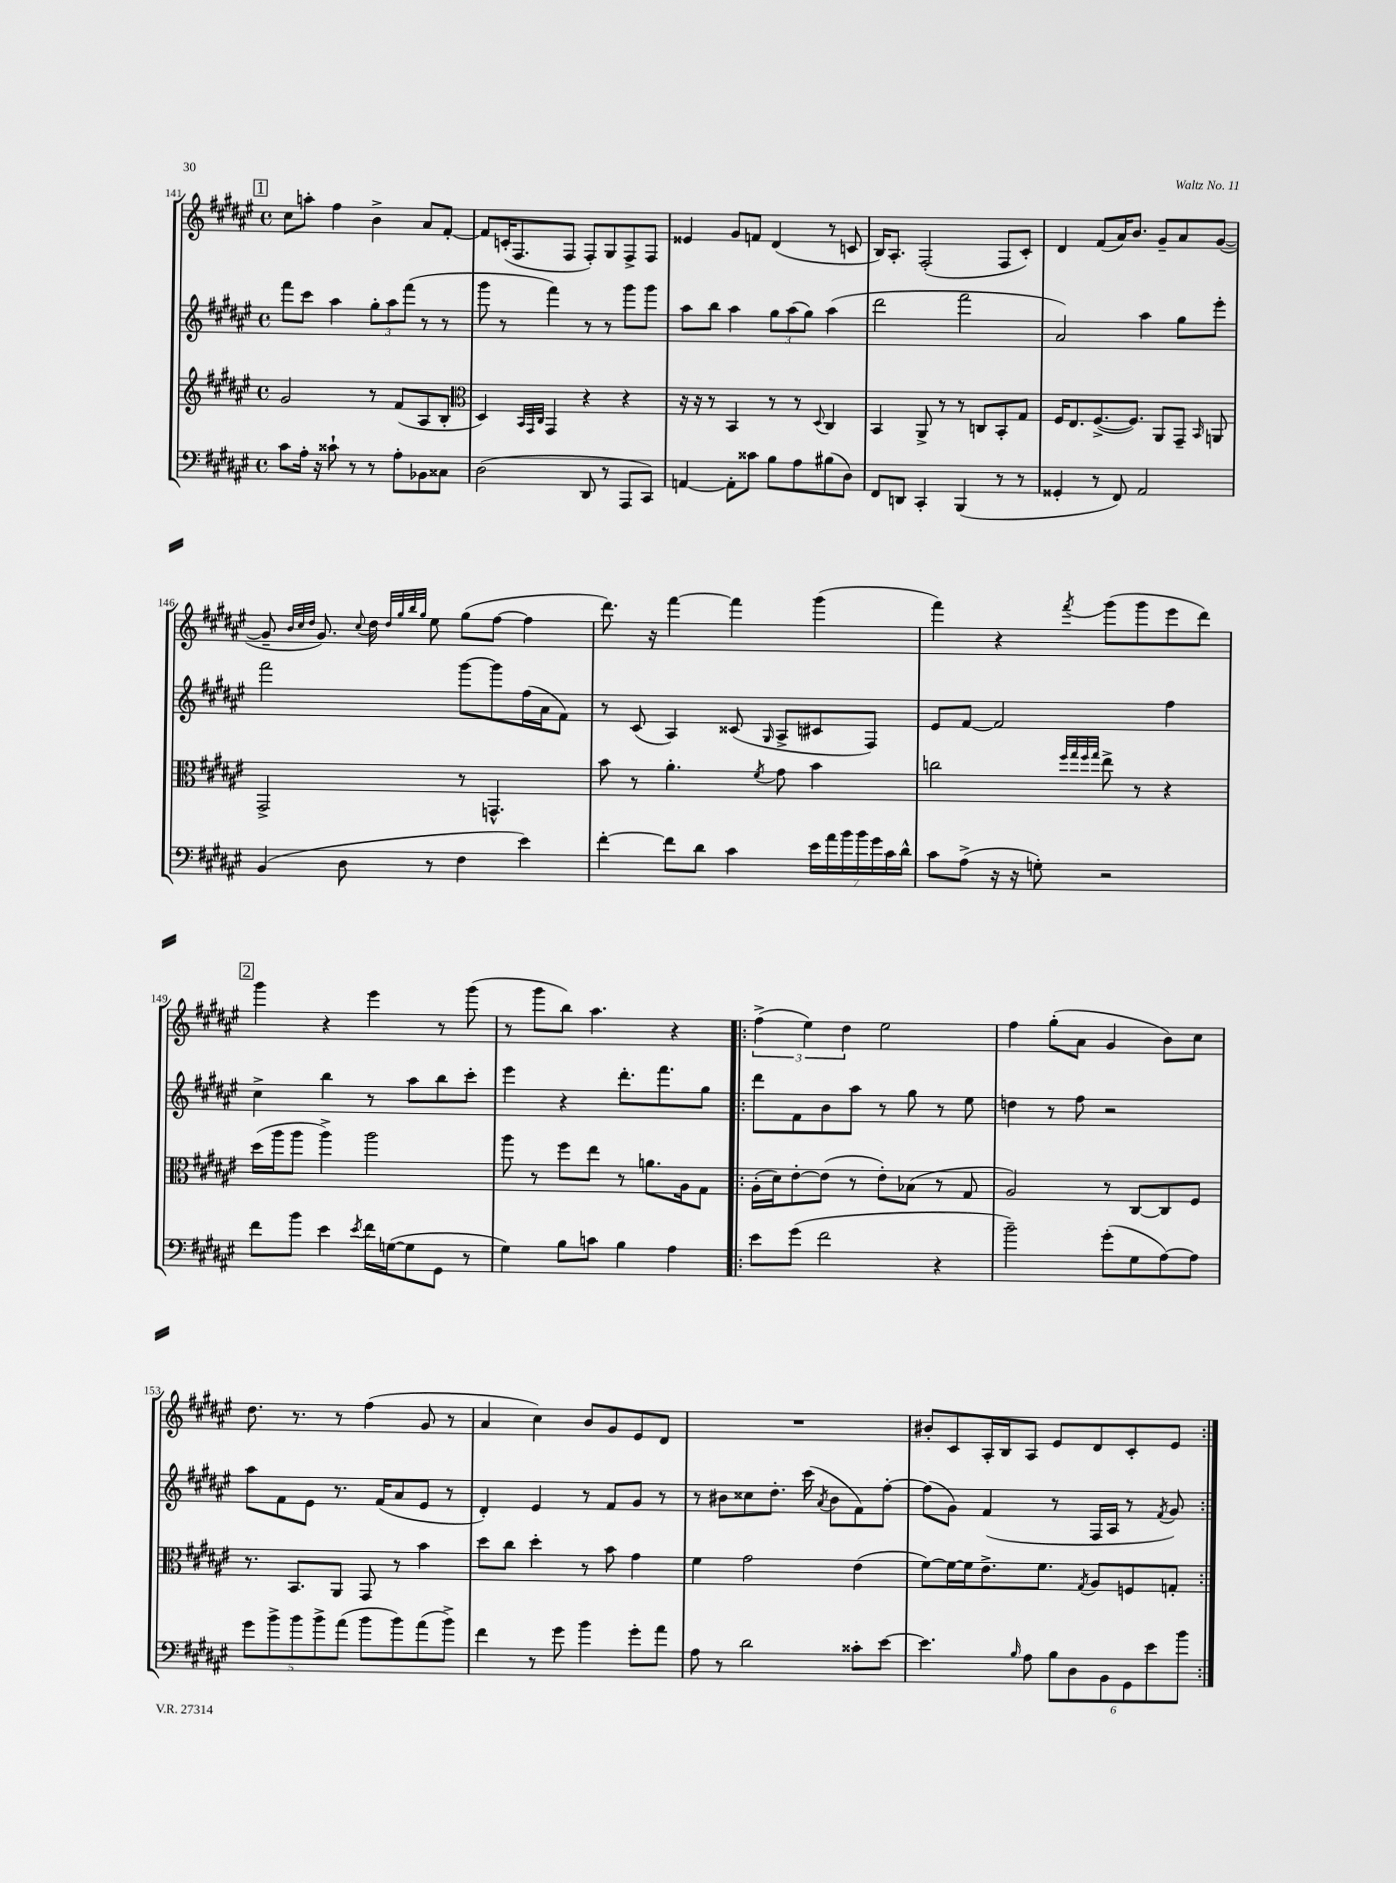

**kern	**kern	**kern	**kern
*staff4	*staff3	*staff2	*staff1
*clefF4	*clefG2	*clefG2	*clefG2
*k[f#c#g#d#a#e#]	*k[f#c#g#d#a#e#]	*k[f#c#g#d#a#e#]	*k[f#c#g#d#a#e#]
*M4/4	*M4/4	*M4/4	*M4/4
*met(c)	*met(c)	*met(c)	*met(c)
8c#	2g#	8fff#	8cc#
16A#'	.	8ccc#	8aa'
16r	.	.	.
8c##`	.	4aa#	4ff#
8r	.	.	.
8r	8r	12gg#'	4b^
.	.	12aa#	.
8A#'	(8f#	.	.
.	.	(12fff#	.
8BB-	8A#	8r	8a#
8C##	8B'	8r	[8f#'
=	=	=	=
*	*clefC3	*	*
(2D#	4D#)	8ggg#	8f#]
.	.	8r	(16c'
.	.	.	8.F#
.	32qqBB	.	.
.	32qqGG#	.	.
.	32qqC#	.	.
.	4GG#	4fff#)	.
.	.	.	8F#
8DD#	4r	8r	8F#')
8r	.	8r	8G#
8AAA#	4r	8ggg#	8F#^
8CC#)	.	8ggg#	8F#
=	=	=	=
[4AA	16r	8aa#	4e##
.	16r	.	.
.	8r	8bb	.
8AA']	4BB	4aa#	8g#
8c##	.	.	8f
8B	8r	12gg#	(4d#
.	.	(12aa#	.
8A#	8r	.	.
.	.	12gg#)	.
.	8qqD#	.	.
(8B#	4C#	(4aa#	8r
8D#)	.	.	8c
=	=	=	=
8FF#	4BB	2ddd#	16B)
.	.	.	8.A#'
8DD	.	.	.
4CC#'	8AA#^	.	(2F#'
.	8r	.	.
(4BBB	8r	2fff#	.
.	8C	.	.
8r	8BB'	.	8F#
8r	8G#	.	8c#')
=	=	=	=
4GG##'	16F#	2a#)	4d#
.	8.E#	.	.
8r	([8.F#^	.	(8f#
8FF#)	.	.	16a#)
.	8.F#])	.	8.b
2AA#	.	4aa#	.
.	8AA#	.	8g#~
.	8GG#~	8gg#	8a#
.	16qqBB	.	.
.	8AA	8eee#'	([8g#
=	=	=	=
(4BB	2GG#^	2fff#	8g#~]
.	.	.	32qqb
.	.	.	32qqcc#
.	.	.	32qqdd#
.	.	.	8.g#)
8D#	.	.	.
.	.	.	8qqcc#
.	.	.	16dd#
.	.	.	32qqdd#
.	.	.	32qqgg#
.	.	.	32qqbb
.	.	.	32qqgg#
8r	.	.	8ee#
4F#	8r	[8ggg#	(8gg#
.	4.GG^^	8ggg#]	[8ff#
4e#)	.	(16ff#	4ff#]
.	.	16a#	.
.	.	8f#)	.
=	=	=	=
[4f#'	8b	8r	8.ddd#)
.	8r	(8c#	.
.	.	.	16r
8f#]	4.a#'	4A#)	[4fff#
8d#	.	.	.
4c#	.	(8c##	4fff#]
.	8qf#	16qqG#	.
.	8g#	8A#^	.
28e#	4b	8c#	(4ggg#
28a#	.	.	.
28b	.	.	.
28b	.	.	.
.	.	8F#)	.
28g#	.	.	.
28c#	.	.	.
28d#^^	.	.	.
=	=	=	=
8c#	2cc	8e#	4fff#)
(8A#^	.	[8f#	.
16r	.	2f#]	4r
16r	.	.	.
8G')	.	.	.
.	32qqff#	.	.
.	32qqgg#	.	.
.	32qqff#	.	.
.	32qqgg#	.	8qfff#
2r	8ee#^	.	(8ggg#
.	8r	.	8ggg#
.	4r	4ff#	8eee#
.	.	.	8ddd#)
=	=	=	=
8f#	(16dd#	4cc#^	4ggg#
.	16aa#	.	.
8b	8aa#	.	.
4e#	4aa#^)	4bb	4r
8qe#	.	.	.
16f#	2aa#	8r	4eee#
([16G	.	.	.
8G]	.	8aa#	.
8GG#	.	8bb	8r
8r	.	8ccc#'	(8ggg#
=	=	=	=
4G#)	8aa#	4eee#	8r
.	8r	.	8ggg#
8B	8ff#	4r	8bb)
8c	8ee#	.	4.aa#
4B	8r	8.ddd#'	.
.	8.a	.	.
.	.	8.fff#	.
4A#	.	.	4r
.	16A#	.	.
.	8G#	8gg#	.
=!|:	=!|:	=!|:	=!|:
8e#	(16A#'	8ddd#	(6ff#^
.	16d#)	.	.
(8g#	[8e#'	8f#	.
.	.	.	6ee#)
2f#	(8e#]	8b	.
.	.	.	6dd#
.	8r	8aa#	.
.	8e#')	8r	2ee#
.	(8B-	8gg#	.
4r	8r	8r	.
.	8G#	8ee#	.
=	=	=	=
2b~)	2A#)	4dd	4ff#
.	.	8r	(8gg#'
.	.	8ff#	8a#
(8g#'	8r	2r	4g#
8G#	[8C#	.	.
[8A#)	8C#]	.	8b)
8A#]	8F#	.	8cc#
=	=	=	=
10g#	8.r	8aa#	8.dd#
10b^	.	.	.
.	.	8f#	.
.	8.BB	.	8.r
10b	.	.	.
.	.	8e#	.
10b^	.	.	.
.	8AA#	8.r	8r
(10a#	.	.	.
8b	8GG#	.	(4ff#
.	.	(16f#	.
8b)	8r	8a#	.
(8a#	4b	8e#	8g#
8b^)	.	8r	8r
=	=	=	=
4f#	8dd#	4d#')	4a#
.	8cc#	.	.
8r	4dd#'	4e#	4cc#)
8g#	.	.	.
4b	8r	8r	8b
.	8b	8f#	8g#
8g#'	4g#	8g#	8e#
8a#	.	8r	8d#
=	=	=	=
8A#	4f#	8r	1r
8r	.	8b#	.
2d#	2g#	8cc##	.
.	.	8.dd#'	.
.	.	(16ccc#	.
.	.	8qa#	.
.	.	8b#	.
8c##'	(4e#	8f#)	.
[8e#	.	[8ff#'	.
=	=	=	=
4.e#]	[8f#)	(8ff#]	8b#'
.	16f#_	8g#)	8c#
.	16f#]	.	.
.	8.e#^	(4f#	16A#'
.	.	.	16B
16qqB	.	.	.
8A#	.	.	8A#
.	8.f#	.	.
12B	.	8r	8e#
12D#	.	.	.
.	8qG#	.	.
.	8A#	16F#	8d#
12BB	.	.	.
.	.	16A#	.
12GG#	8F	8r	8c#'
12e#	.	.	.
.	.	8qf#	.
.	8G'	8g#)	8e#
12b	.	.	.
==:|!	==:|!	==:|!	==:|!
*-	*-	*-	*-
